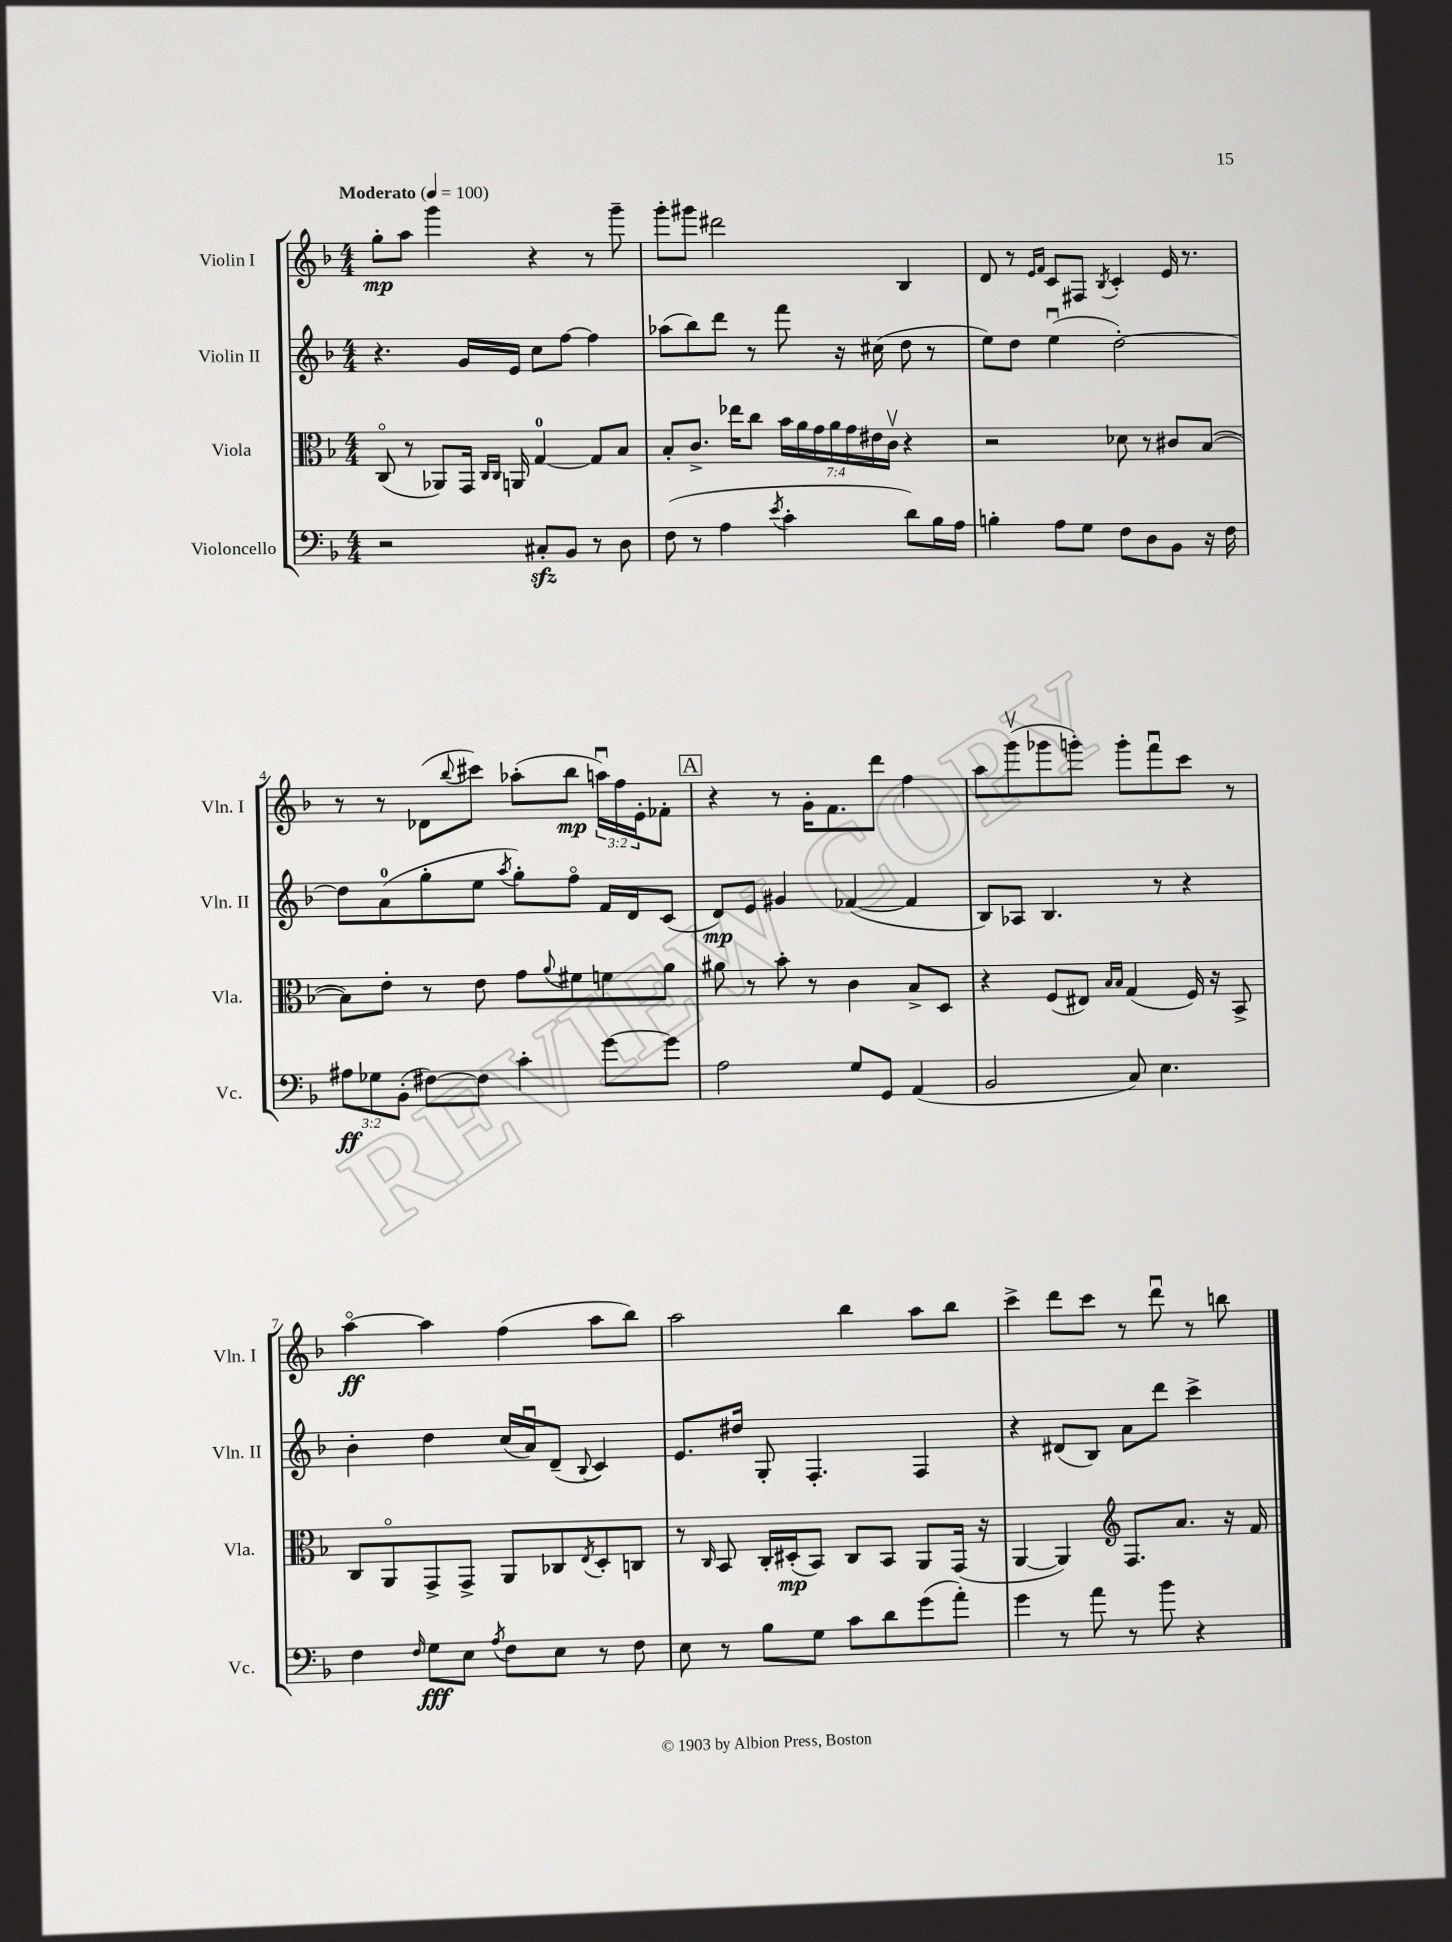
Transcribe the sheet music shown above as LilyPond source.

<<
\new StaffGroup <<
\new Staff = "s0" \with { instrumentName = "Violin I" shortInstrumentName = "Vln. I" } {
    \clef treble \key f \major \numericTimeSignature \time 4/4 \override Staff.TupletNumber.text = #tuplet-number::calc-fraction-text \tempo "Moderato" 4 = 100
    g''8-.\mp a''8 g'''4 r4 r8 g'''8-- |
    g'''8-. gis'''8 dis'''2 bes4 |
    d'8 r8 \grace { e'16 f'16 } c'8 fis8 \acciaccatura { bes8 } c'4-. e'16 r8. |
    r8 r8 des'8( \appoggiatura { bes''8 } cis'''8) aes''8-.( bes''8\mp \tuplet 3/2 { a''16\downbow) f''16 e'16-. } fes'8-. |
    \mark \markup { \box "A" } r4 r8 g'16-. f'8. d'''8 f''4 |
    a''8 g'''8\upbow( ges'''8 g'''8-.) g'''8-. f'''8\downbow c'''8 r8 |
    a''4~\flageolet\ff a''4 f''4( a''8 bes''8) |
    a''2 bes''4 a''8 bes''8 |
    c'''4-> d'''8 c'''8 r8 d'''8\downbow r8 b''8 \bar "|." |
}
\new Staff = "s1" \with { instrumentName = "Violin II" shortInstrumentName = "Vln. II" } {
    \clef treble \key f \major \numericTimeSignature \time 4/4
    r4. g'16 e'16 c''8 f''8~ f''4 |
    aes''8( bes''8) d'''8 r8 f'''8 r16 cis''16( d''8 r8 |
    e''8) d''8 e''4\downbow( d''2~-.) |
    d''8 a'8-0( g''8-. e''8 \acciaccatura { a''8 } g''8-.) f''8\flageolet f'16 d'16 c'8( |
    \mark \markup { \box "A" } d'8\mp) e'8 gis'4 fes'4~( fes'4 |
    bes8) aes8 bes4. r8 r4 |
    bes'4-. d''4 c''16( a'16\downbow) d'8--( \appoggiatura { bes8 } c'4) |
    e'8. dis''16 g8-. f4.-. f4 |
    r4 dis'8( bes8) a'8 d'''8 c'''4-> \bar "|." |
}
\new Staff = "s2" \with { instrumentName = "Viola" shortInstrumentName = "Vla." } {
    \clef alto \key f \major \numericTimeSignature \time 4/4 \override Staff.TupletNumber.text = #tuplet-number::calc-fraction-text
    c8\flageolet( r8 aes,8) g,16 \grace { c16 c16 } a,16 g4-0~ g8 bes8 |
    bes8-. c'8.-> ees''16 c''8 \tuplet 7/4 { bes'16 a'16 g'16 a'16 g'16 eis'16 c'16\upbow } r4 |
    r2 des'8 r8 cis'8 bes8~( |
    bes8) e'8-. r8 e'8 g'8 \appoggiatura { a'8 } fis'8 f'8 a'8 |
    \mark \markup { \box "A" } ais'8 r8 bes'8-. r8 c'4 bes8-> d8 |
    r4 f8( eis8) \grace { bes16 bes16 } g4( f16) r16 bes,8-> |
    c8 a,8\flageolet g,8-> g,8-> a,8 ces8 \acciaccatura { e8 } d8-. c8 |
    r8 \grace { c16 } bes,8 c16-. dis16-.\mp( bes,8) c8 bes,8 a,8 g,16( r16 |
    a,4~ a,4) \clef treble f8. a'8. r16 f'16 \bar "|." |
}
\new Staff = "s3" \with { instrumentName = "Violoncello" shortInstrumentName = "Vc." } {
    \clef bass \key f \major \numericTimeSignature \time 4/4 \override Staff.TupletNumber.text = #tuplet-number::calc-fraction-text
    r2 cis8-.\sfz bes,8 r8 d8 |
    f8( r8 a4 \acciaccatura { e'8 } c'4-. d'8) bes16 a16 |
    b4-. a8 g8 f8 d8 bes,8 r16 f16 |
    \tuplet 3/2 { ais8\ff ges8 bes,8-.( } fis8~) fis8 c'4-. g'8~ g'8 |
    \mark \markup { \box "A" } a2 g8 g,8 a,4( |
    bes,2 c8) e4. |
    f4 \grace { f16 } g8\fff e8 \acciaccatura { a8 } f8 e8 r8 f8 |
    e8 r8 bes8 g8 c'8 d'8 g'8( a'8-.) |
    g'4 r8 a'8 r8 bes'8 r4 \bar "|." |
}
>>
>>
